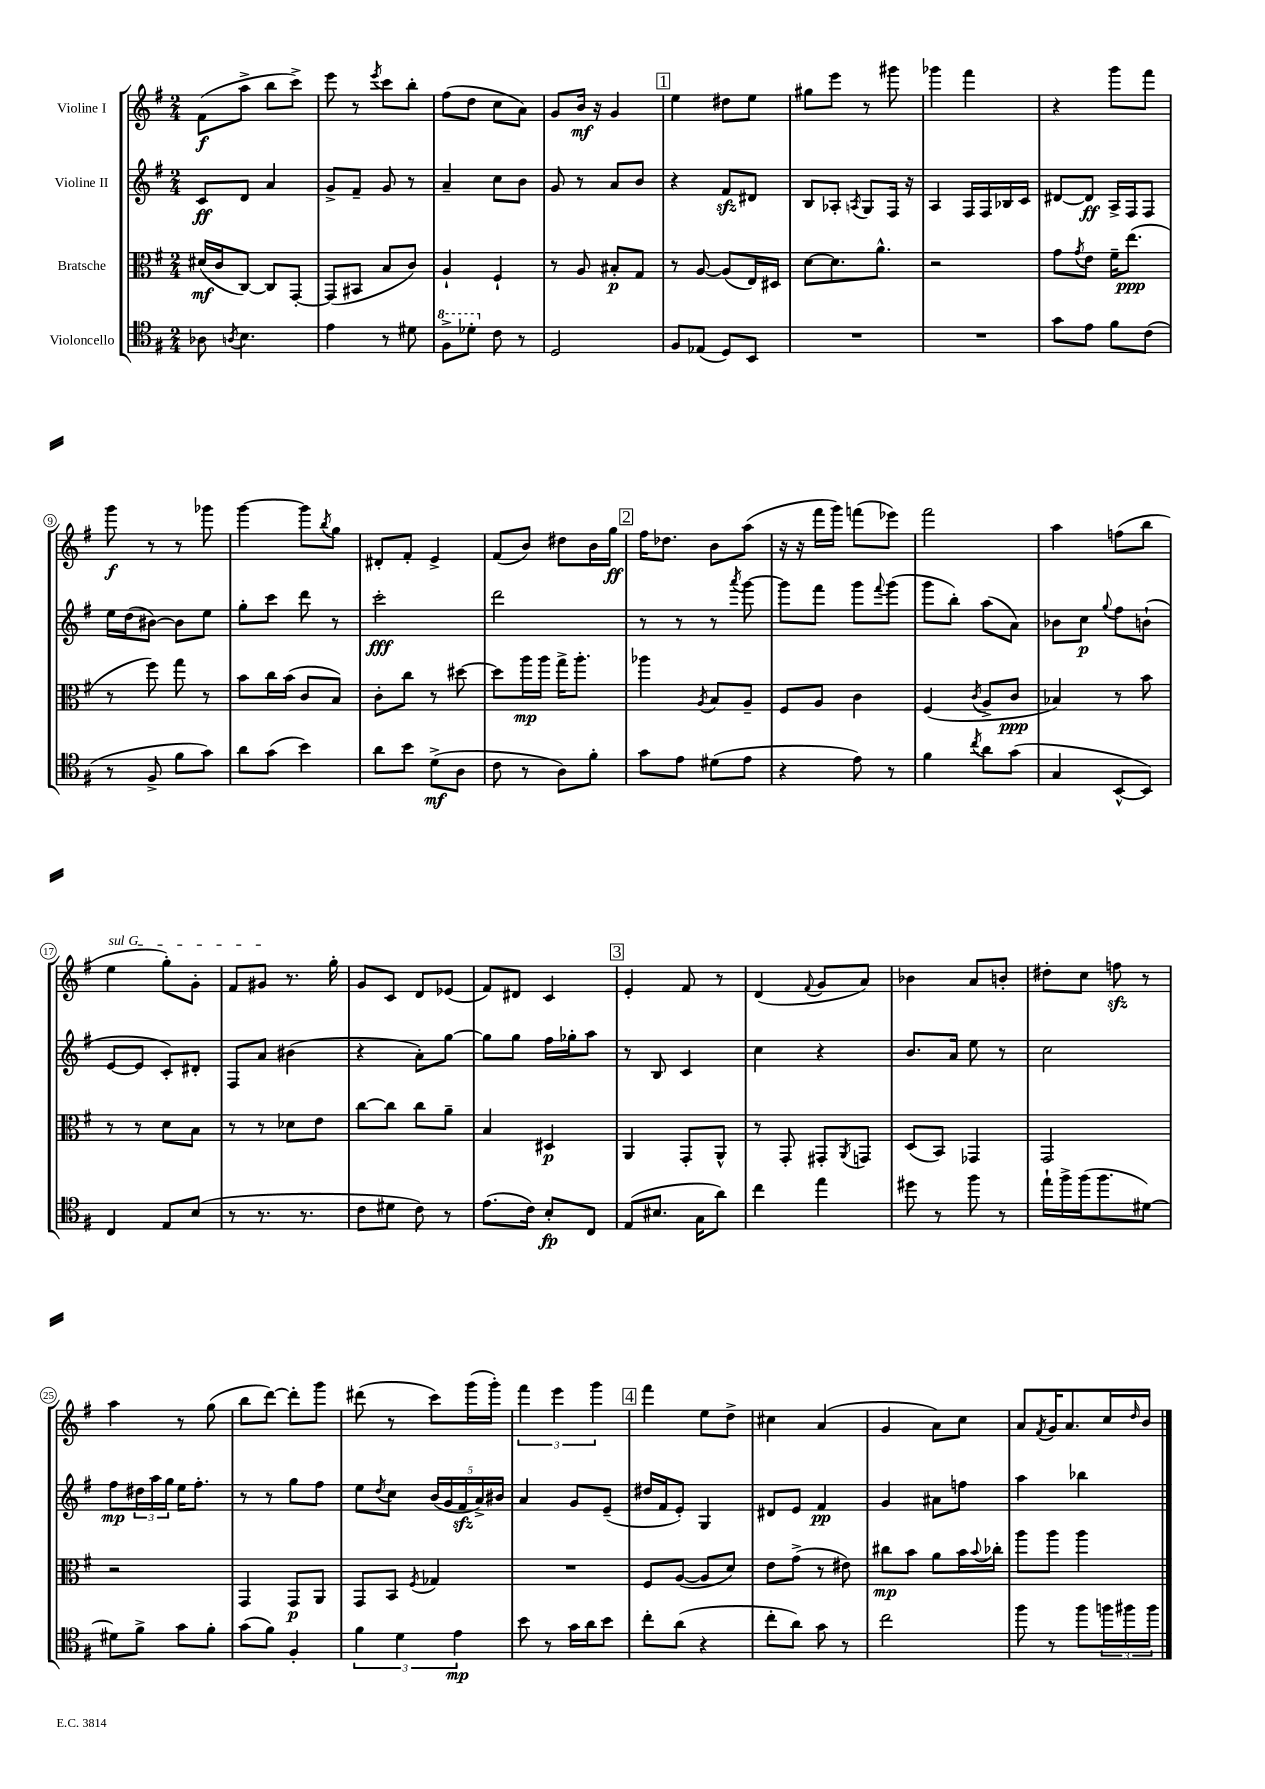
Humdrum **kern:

**kern	**dynam	**kern	**dynam	**kern	**dynam	**kern	**dynam
*part4	*part4	*part3	*part3	*part2	*part2	*part1	*part1
*staff4	*staff4	*staff3	*staff3	*staff2	*staff2	*staff1	*staff1
*I"Violoncello	*	*I"Bratsche	*	*I"Violine II	*	*I"Violine I	*
*clefC4	*	*clefC3	*	*clefG2	*	*clefG2	*
*k[f#]	*	*k[f#]	*	*k[f#]	*	*k[f#]	*
*M2/4	*	*M2/4	*	*M2/4	*	*M2/4	*
=1	=1	=1	=1	=1	=1	=1	=1
8A-X\	.	(16d#X/LL	mf	8c/L	ff	(8f#\L	f
.	.	16c/J	.	.	.	.	.
8qAn/	.	.	.	.	.	.	.
4.B\	.	[8C/J)	.	8d/J	.	8aa^\J	.
.	.	8C/L]	.	4a/	.	8bb\L	.
.	.	[8GG'/J	.	.	.	8ccc^\J)	.
=2	=2	=2	=2	=2	=2	=2	=2
4e\	.	(8GG/L]	.	8g^/L	.	8eee\	.
.	.	8BB#X/J	.	8f#~/J	.	8r	.
.	.	.	.	.	.	8qeee/	.
8r	.	8B/L	.	8g/	.	8ccc\L	.
8d#X\	.	8c/J)	.	8r	.	8bb'\J	.
=3	=3	=3	=3	=3	=3	=3	=3
*8va	*	*	*	*	*	*	*
8f#^\L	.	4A`/	.	4a~/	.	(8ff#\L	.
8dd-X'\J	.	.	.	.	.	8dd\J	.
*X8va	*	*	*	*	*	*	*
8c\	.	4F#`/	.	8cc\L	.	8cc\L	.
8r	.	.	.	8b\J	.	8a\J)	.
=4	=4	=4	=4	=4	=4	=4	=4
2D/	.	8r	.	8g/	.	8g/L	.
.	.	8A/	.	8r	.	16b/Jk	mf
.	.	.	.	.	.	16r	.
.	.	8B#X'/L	p	8a/L	.	4g/	.
.	.	8G/J	.	8b/J	.	.	.
!!LO:REH:place=s1:t=1
=5	=5	=5	=5	=5	=5	=5	=5
8F#/L	.	8r	.	4r	.	4ee\	.
(8E-X/J	.	[8A/	.	.	.	.	.
8D/L)	.	(8A/L]	.	8f#zz/L	.	8dd#X\L	.
8BB/J	.	16E/L)	.	8d#X/J	.	8ee\J	.
.	.	16D#X/JJ	.	.	.	.	.
=6	=6	=6	=6	=6	=6	=6	=6
2r	.	[8d\L	.	8B/L	.	8gg#X\L	.
.	.	8.d\]	.	8A-X'/J	.	8eee\J	.
.	.	.	.	8qAn/	.	.	.
.	.	.	.	8G/L	.	8r	.
.	.	8.a^^\J	.	.	.	.	.
.	.	.	.	16F#/Jk	.	8ggg#X\	.
.	.	.	.	16r	.	.	.
=7	=7	=7	=7	=7	=7	=7	=7
2r	.	2r	.	4A/	.	4ggg-X\	.
.	.	.	.	16F#/LL	.	4fff#\	.
.	.	.	.	16F#/	.	.	.
.	.	.	.	16B-X/	.	.	.
.	.	.	.	16c/JJ	.	.	.
=8	=8	=8	=8	=8	=8	=8	=8
8g\L	.	8g\L	.	[8d#X/L	.	4r	.
.	.	8qg/	.	.	.	.	.
8e\J	.	8e\J	.	8d#/J]	ff	.	.
8f#\L	.	16f#~\KL	.	16A^/LL	.	8ggg\L	.
.	.	(8.ee\J	ppp	16F#/J	.	.	.
(8c\J	.	.	.	8F#/J	.	8fff#\J	.
!!LO:LB:g=z
=9	=9	=9	=9	=9	=9	=9	=9
8r	.	8r	.	16ee\LL	.	8ggg\	f
.	.	.	.	(16dd\J	.	.	.
8F#^/	.	8ff#\)	.	[8b#X\J)	.	8r	.
8f#\L	.	8gg\	.	8b#\L]	.	8r	.
8g\J)	.	8r	.	8ee\J	.	8ggg-X\	.
=10	=10	=10	=10	=10	=10	=10	=10
8a\L	.	8b\L	.	8gg'\L	.	[4ggg\	.
(8g\J	.	16cc\L	.	8ccc\J	.	.	.
.	.	(16b\JJ	.	.	.	.	.
4b\)	.	8c/L	.	8ddd\	.	8ggg\L]	.
.	.	.	.	.	.	8qbb/	.
.	.	8B/J)	.	8r	.	8gg\J	.
=11	=11	=11	=11	=11	=11	=11	=11
8a\L	.	8c'\L	.	2ccc'\	fff	8d#X'/L	.
8b\J	.	8cc\J	.	.	.	8f#'/J	.
(8d^\L	mf	8r	.	.	.	4e^/	.
8A\J	.	[8dd#X\	.	.	.	.	.
=12	=12	=12	=12	=12	=12	=12	=12
8c\	.	8dd#\L]	.	2ddd\	.	(8f#/L	.
8r	.	16aa\L	mp	.	.	8b/J)	.
.	.	16aa\JJ	.	.	.	.	.
8A\L)	.	16gg^\KL	.	.	.	8dd#X\L	.
.	.	8.aa'\J	.	.	.	.	.
8f#'\J	.	.	.	.	.	16b\L	.
.	.	.	.	.	.	16gg\JJ	ff
!!LO:REH:place=s1:t=2
=13	=13	=13	=13	=13	=13	=13	=13
8g\L	.	4aa-X\	.	8r	.	16ff#\KL	.
.	.	.	.	.	.	8.dd-X\J	.
8e\J	.	.	.	8r	.	.	.
.	.	8qA/	.	.	.	.	.
(8d#X\L	.	8B/L	.	8r	.	8b\L	.
.	.	.	.	8qaaa/	.	.	.
8e\J	.	8A~/J	.	[8ggg\	.	(8aa\J	.
=14	=14	=14	=14	=14	=14	=14	=14
4r	.	8F#/L	.	8ggg\L]	.	16r	.
.	.	.	.	.	.	16r	.
.	.	8A/J	.	8fff#\J	.	16fff#\LL	.
.	.	.	.	.	.	16ggg\JJ)	.
8e\)	.	4c\	.	8ggg\L	.	(8fffn\L	.
.	.	.	.	8qqfff#/	.	.	.
8r	.	.	.	(8ggg\J	.	8eee-X\J)	.
=15	=15	=15	=15	=15	=15	=15	=15
4f#\	.	(4F#/	.	8ggg\L	.	2fff#\	.
.	.	.	.	8bb'\J)	.	.	.
8qcc/	.	8qc/	.	.	.	.	.
8a\L	.	8A^/L	.	(8aa\L	.	.	.
(8g\J	.	8c/J	ppp	8a\J)	.	.	.
=16	=16	=16	=16	=16	=16	=16	=16
4G/	.	4B-X/)	.	8b-X\L	.	4aa\	.
.	.	.	.	8cc\J	p	.	.
.	.	.	.	8qqgg/	.	.	.
[8BB^^/L	.	8r	.	8ff#\L	.	(8ffn\L	.
8BB/J])	.	8b\	.	(8bn`\J	.	8bb\J	.
!!LO:LB:g=z
=17	=17	=17	=17	=17	=17	=17	=17
!	!	!	!	!	!	!LO:TX:a:i:t=sul G	!
4C/	.	8r	.	[8e/L	.	4ee\	.
.	.	8r	.	8e/J]	.	.	.
8E/L	.	8d\L	.	8c'/L)	.	8gg'\L)	.
(8B/J	.	8B\J	.	8d#X'/J	.	8g'\J	.
=18	=18	=18	=18	=18	=18	=18	=18
8r	.	8r	.	8F#/L	.	8f#/L	.
8.r	.	8r	.	8a/J	.	8g#X/J	.
.	.	8d-X\L	.	(4b#X\	.	8.r	.
8.r	.	.	.	.	.	.	.
.	.	8e\J	.	.	.	.	.
.	.	.	.	.	.	16gg'\	.
=19	=19	=19	=19	=19	=19	=19	=19
8c\L	.	[8cc\L	.	4r	.	8g/L	.
8d#X\J	.	8cc\J]	.	.	.	8c/J	.
8c\)	.	8cc\L	.	8a'\L)	.	8d/L	.
8r	.	8a~\J	.	[8gg\J	.	(8e-X/J	.
=20	=20	=20	=20	=20	=20	=20	=20
(8.e\L	.	4B/	.	8gg\L]	.	8f#/L)	.
.	.	.	.	8gg\J	.	8d#X/J	.
16c\Jk)	.	.	.	.	.	.	.
8B'/L	fp	4D#X/	p	16ff#\LL	.	4c/	.
.	.	.	.	16gg-X'\J	.	.	.
8C/J	.	.	.	8aa\J	.	.	.
!!LO:REH:place=s1:t=3
=21	=21	=21	=21	=21	=21	=21	=21
(8E/L	.	4AA/	.	8r	.	4e'/	.
8.B#X/J	.	.	.	8B/	.	.	.
.	.	8GG'/L	.	4c/	.	8f#/	.
16G\KL	.	.	.	.	.	.	.
8a\J)	.	8AA^^/J	.	.	.	8r	.
=22	=22	=22	=22	=22	=22	=22	=22
4cc\	.	8r	.	4cc\	.	(4d/	.
.	.	8GG'/	.	.	.	.	.
.	.	.	.	.	.	8qqf#/	.
4ee\	.	8GG#X'/L	.	4r	.	8g/L	.
.	.	8qAA/	.	.	.	.	.
.	.	8GGn/J	.	.	.	8a/J)	.
=23	=23	=23	=23	=23	=23	=23	=23
8dd#X\	.	(8D/L	.	8.b/L	.	4b-X\	.
8r	.	8BB/J)	.	.	.	.	.
.	.	.	.	16a/Jk	.	.	.
8ff#\	.	4GG-X/	.	8ee\	.	8a/L	.
8r	.	.	.	8r	.	8bn'/J	.
=24	=24	=24	=24	=24	=24	=24	=24
16ee`\LL	.	2GG/	.	2cc\	.	8dd#X'\L	.
16ff#^\	.	.	.	.	.	.	.
(16ff#\J	.	.	.	.	.	8cc\J	.
8.ff#\	.	.	.	.	.	.	.
.	.	.	.	.	.	8ffnzz\	.
[8d#X\J)	.	.	.	.	.	8r	.
!!LO:LB:g=z
=25	=25	=25	=25	=25	=25	=25	=25
8d#X\L]	.	2r	.	8ff#\L	mp	4aa\	.
8f#^\J	.	.	.	24dd#X\L	.	.	.
.	.	.	.	24aa\	.	.	.
.	.	.	.	24gg\JJ	.	.	.
8g\L	.	.	.	16ee\KL	.	8r	.
.	.	.	.	8.ff#'\J	.	.	.
8f#'\J	.	.	.	.	.	(8gg\	.
=26	=26	=26	=26	=26	=26	=26	=26
(8g\L	.	4GG/	.	8r	.	8bb\L	.
8f#\J)	.	.	.	8r	.	[8ddd\J)	.
4F#'/	.	8GG/L	p	8gg\L	.	8ddd'\L]	.
.	.	8AA/J	.	8ff#\J	.	8ggg\J	.
=27	=27	=27	=27	=27	=27	=27	=27
6f#\	.	8GG/L	.	8ee\L	.	(8ddd#X\	.
.	.	.	.	8qdd/	.	.	.
.	.	8BB/J	.	8cc\J	.	8r	.
6d\	.	.	.	.	.	.	.
.	.	8qF#/	.	.	.	.	.
.	.	4G-X/	.	(20b/LL	.	8ccc\L)	.
.	.	.	.	20g/	.	.	.
6e\	mp	.	.	.	.	.	.
.	.	.	.	20f#zz/	.	.	.
.	.	.	.	.	.	(16ggg\L	.
.	.	.	.	20a^/)	.	.	.
.	.	.	.	.	.	16ggg'\JJ)	.
.	.	.	.	20b#X/JJ	.	.	.
=28	=28	=28	=28	=28	=28	=28	=28
8b\	.	2r	.	4a/	.	6fff#\	.
8r	.	.	.	.	.	.	.
.	.	.	.	.	.	6eee\	.
16g\LL	.	.	.	8g/L	.	.	.
16a\J	.	.	.	.	.	.	.
.	.	.	.	.	.	6ggg\	.
8b\J	.	.	.	(8e~/J	.	.	.
!!LO:REH:place=s1:t=4
=29	=29	=29	=29	=29	=29	=29	=29
8cc'\L	.	8F#/L	.	16dd#X/LL	.	4fff#\	.
.	.	.	.	16f#/J	.	.	.
(8a\J	.	([8A/J	.	8e'/J)	.	.	.
4r	.	8A/L]	.	4G/	.	8ee\L	.
.	.	8d/J)	.	.	.	8dd^\J	.
=30	=30	=30	=30	=30	=30	=30	=30
8cc'\L	.	8e\L	.	8d#X/L	.	4cc#X\	.
8a\J)	.	(8g^\J	.	8e/J	.	.	.
8g\	.	8r	.	4f#/	pp	(4a/	.
8r	.	8e#X\)	.	.	.	.	.
=31	=31	=31	=31	=31	=31	=31	=31
2cc\	.	8cc#X\L	mp	4g/	.	4g/	.
.	.	8b\J	.	.	.	.	.
.	.	8a\L	.	8a#X\L	.	8a\L)	.
.	.	16b\L	.	8ffn\J	.	8cc\J	.
.	.	8qqb/	.	.	.	.	.
.	.	16cc-X'\JJ	.	.	.	.	.
=32	=32	=32	=32	=32	=32	=32	=32
8ff#\	.	8aa\L	.	4aa\	.	8a/L	.
.	.	.	.	.	.	8qf#/	.
8r	.	8aa\J	.	.	.	16g/K	.
.	.	.	.	.	.	8.a/	.
8ff#\L	.	4aa\	.	4bb-X\	.	.	.
24ffn\L	.	.	.	.	.	16cc/L	.
24ff#X\	.	.	.	.	.	.	.
.	.	.	.	.	.	16qqdd/	.
.	.	.	.	.	.	16b/JJ	.
24ff#\JJ	.	.	.	.	.	.	.
==	==	==	==	==	==	==	==
*-	*-	*-	*-	*-	*-	*-	*-
